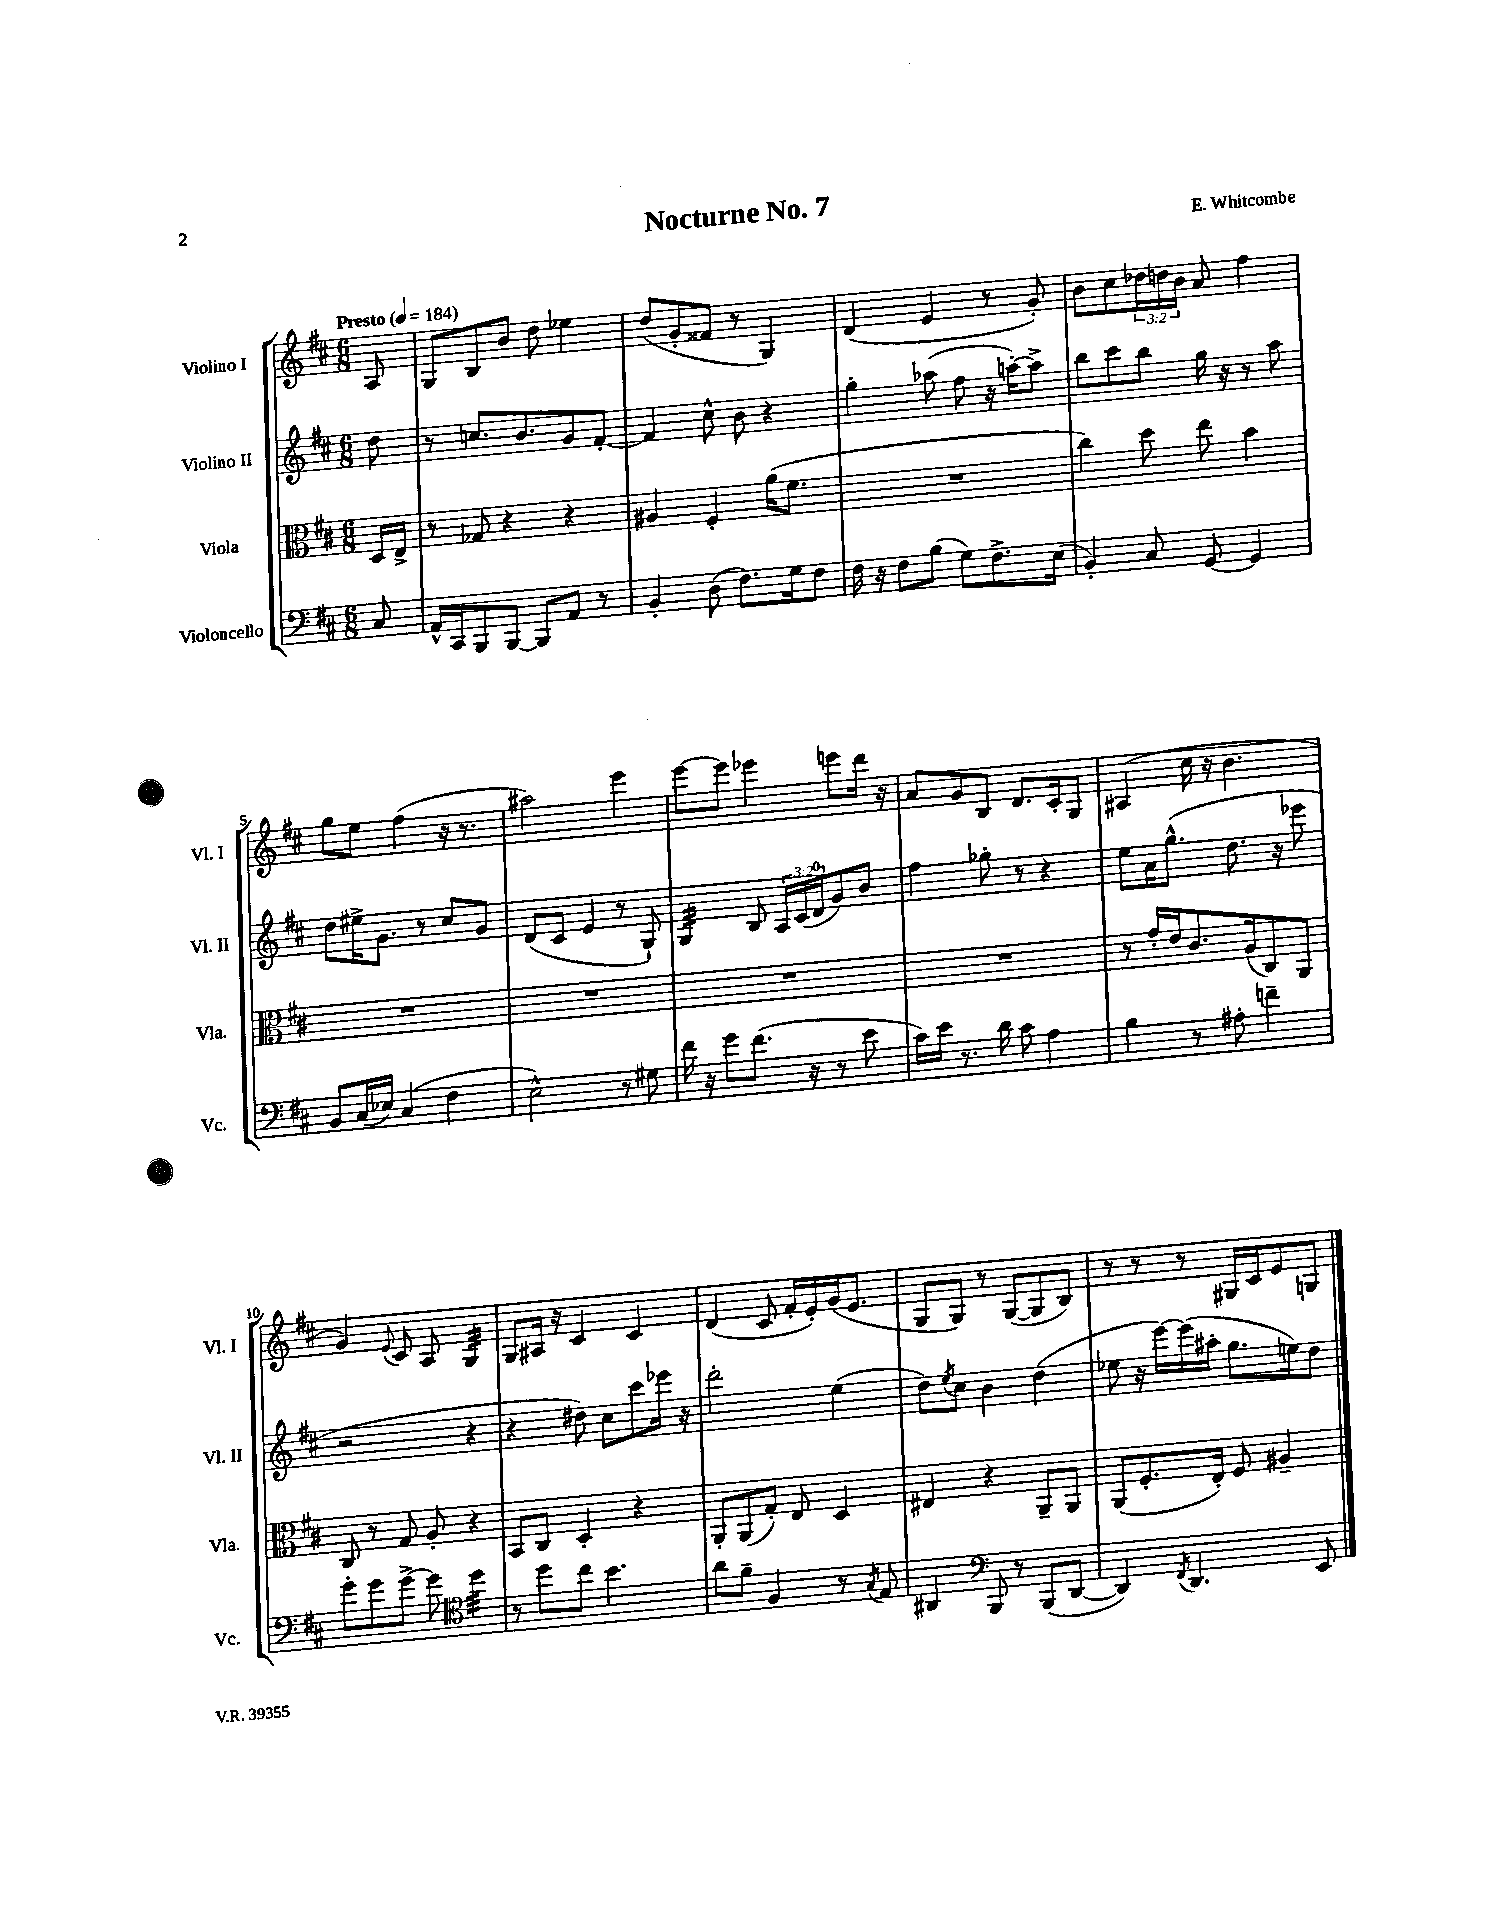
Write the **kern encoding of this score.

**kern	**kern	**kern	**kern
*staff4	*staff3	*staff2	*staff1
*clefF4	*clefC3	*clefG2	*clefG2
*k[f#c#]	*k[f#c#]	*k[f#c#]	*k[f#c#]
*M6/8	*M6/8	*M6/8	*M6/8
*MM184	*MM184	*MM184	*MM184
8C#	16D	8dd	8A
.	16E^	.	.
=	=	=	=
16AA^^	8r	8r	8G
16CC#	.	.	.
8BBB	8G-	8.cc	8B
[8BBB	4r	.	8b
.	.	8.b	.
8BBB]	.	.	8dd
8AA	4r	8g	4ee-
8r	.	[8f#'	.
=	=	=	=
4BB'	4A#	4f#]	(8dd
.	.	.	8g'
(8D	4F#'	8cc#^^	8f##
8.F#)	.	8b	8r
.	(16a	4r	4G)
16G	8.f#	.	.
8F#	.	.	.
=	=	=	=
16F#	2.r	4gg'	(4d
16r	.	.	.
8F#	.	.	.
(8B	.	(8aa-	4e
8G)	.	8ff#	.
8.F#^	.	16r	8r
.	.	[16aa')	.
.	.	8aa^]	8g')
(16E	.	.	.
=	=	=	=
4BB')	4cc#)	8bb	8b
.	.	8ccc#	8cc#
8C#	8dd	8bb	24dd-
.	.	.	24dd
.	.	.	24b
[8GG	8ee	16gg	8a
.	.	16r	.
4GG]	4b	8r	4ff#
.	.	8aa	.
=	=	=	=
8BB	2.r	8dd	8gg
(16C#	.	16ee#^	8ee
16E-)	.	8.g	.
(4C#	.	.	(4ff#
.	.	8r	.
4F#	.	8cc#	16r
.	.	.	8.r
.	.	8g	.
=	=	=	=
2E^^)	2.r	(8d	2aa#)
.	.	8c#	.
.	.	4e	.
8r	.	8r	4eee
8G#	.	8G`)	.
=	=	=	=
16f#	2.r	4G	[8eee
16r	.	.	.
8g	.	.	8eee]
(8.f#	.	8B	4eee-
.	.	24A	.
.	.	(24c#	.
16r	.	.	.
.	.	24d	.
8r	.	8g)	8eee
8e	.	8b	16ddd
.	.	.	16r
=	=	=	=
16c#)	2.r	4ff#	8a
16e	.	.	.
8.r	.	.	8g
.	.	8gg-'	8B
16d	.	.	.
8c#	.	8r	8.d
4A	.	4r	.
.	.	.	16c#'
.	.	.	8G
=	=	=	=
4B	8r	8ee	(4A#
.	16g'	16a	.
.	16e	(8.gg^^	.
8r	8.c#	.	16cc#
.	.	.	16r
8A#'	.	8.dd	4.b
.	(16A	.	.
4f~	8C#)	.	.
.	.	16r	.
.	8AA	8eee-	.
=	=	=	=
8g'	8C#	2r	4g)
8g	8r	.	.
.	.	.	8qqe
[8g^	8G	.	8c#
8g]	8A'	.	8A
*clefC4	*	*	*
4dd	4r	4r	4G
=	=	=	=
8r	8BB	4r	8G
8dd	8C#	.	16A#
.	.	.	16r
8cc#	4D'	8dd#)	4c#
4.b	.	8cc#	.
.	4r	8ccc#	4c#
.	.	16eee-	.
.	.	16r	.
=	=	=	=
8a	8AA'	2ddd'	(4d
8f#~	(8AA	.	.
4F#	8G')	.	8c#
.	8E	.	16f#'
.	.	.	16e')
8r	4D	(4ee	(16g
.	.	.	8.e
8qG	.	.	.
8E	.	.	.
=	=	=	=
4AA#	4E#	8dd)	8G
.	.	8qee	.
.	.	8cc#	8G)
*clefF4	*	*	*
8BBB	4r	4b	8r
8r	.	.	([8G
(8BBB	8AA~	(4dd	8G]
[8DD	8AA	.	8B)
=	=	=	=
4DD])	(8AA	8ee-	8r
.	8.F#'	16r	8r
.	.	[16eee)	.
8qFF#	.	.	.
4.DD	.	(16eee]	8r
.	16E')	16aa#'	.
.	8F#	8.gg	16G#
.	.	.	16c#
.	4A#~	.	8e
.	.	16ee)	.
8EE	.	8dd	8G
==	==	==	==
*-	*-	*-	*-
